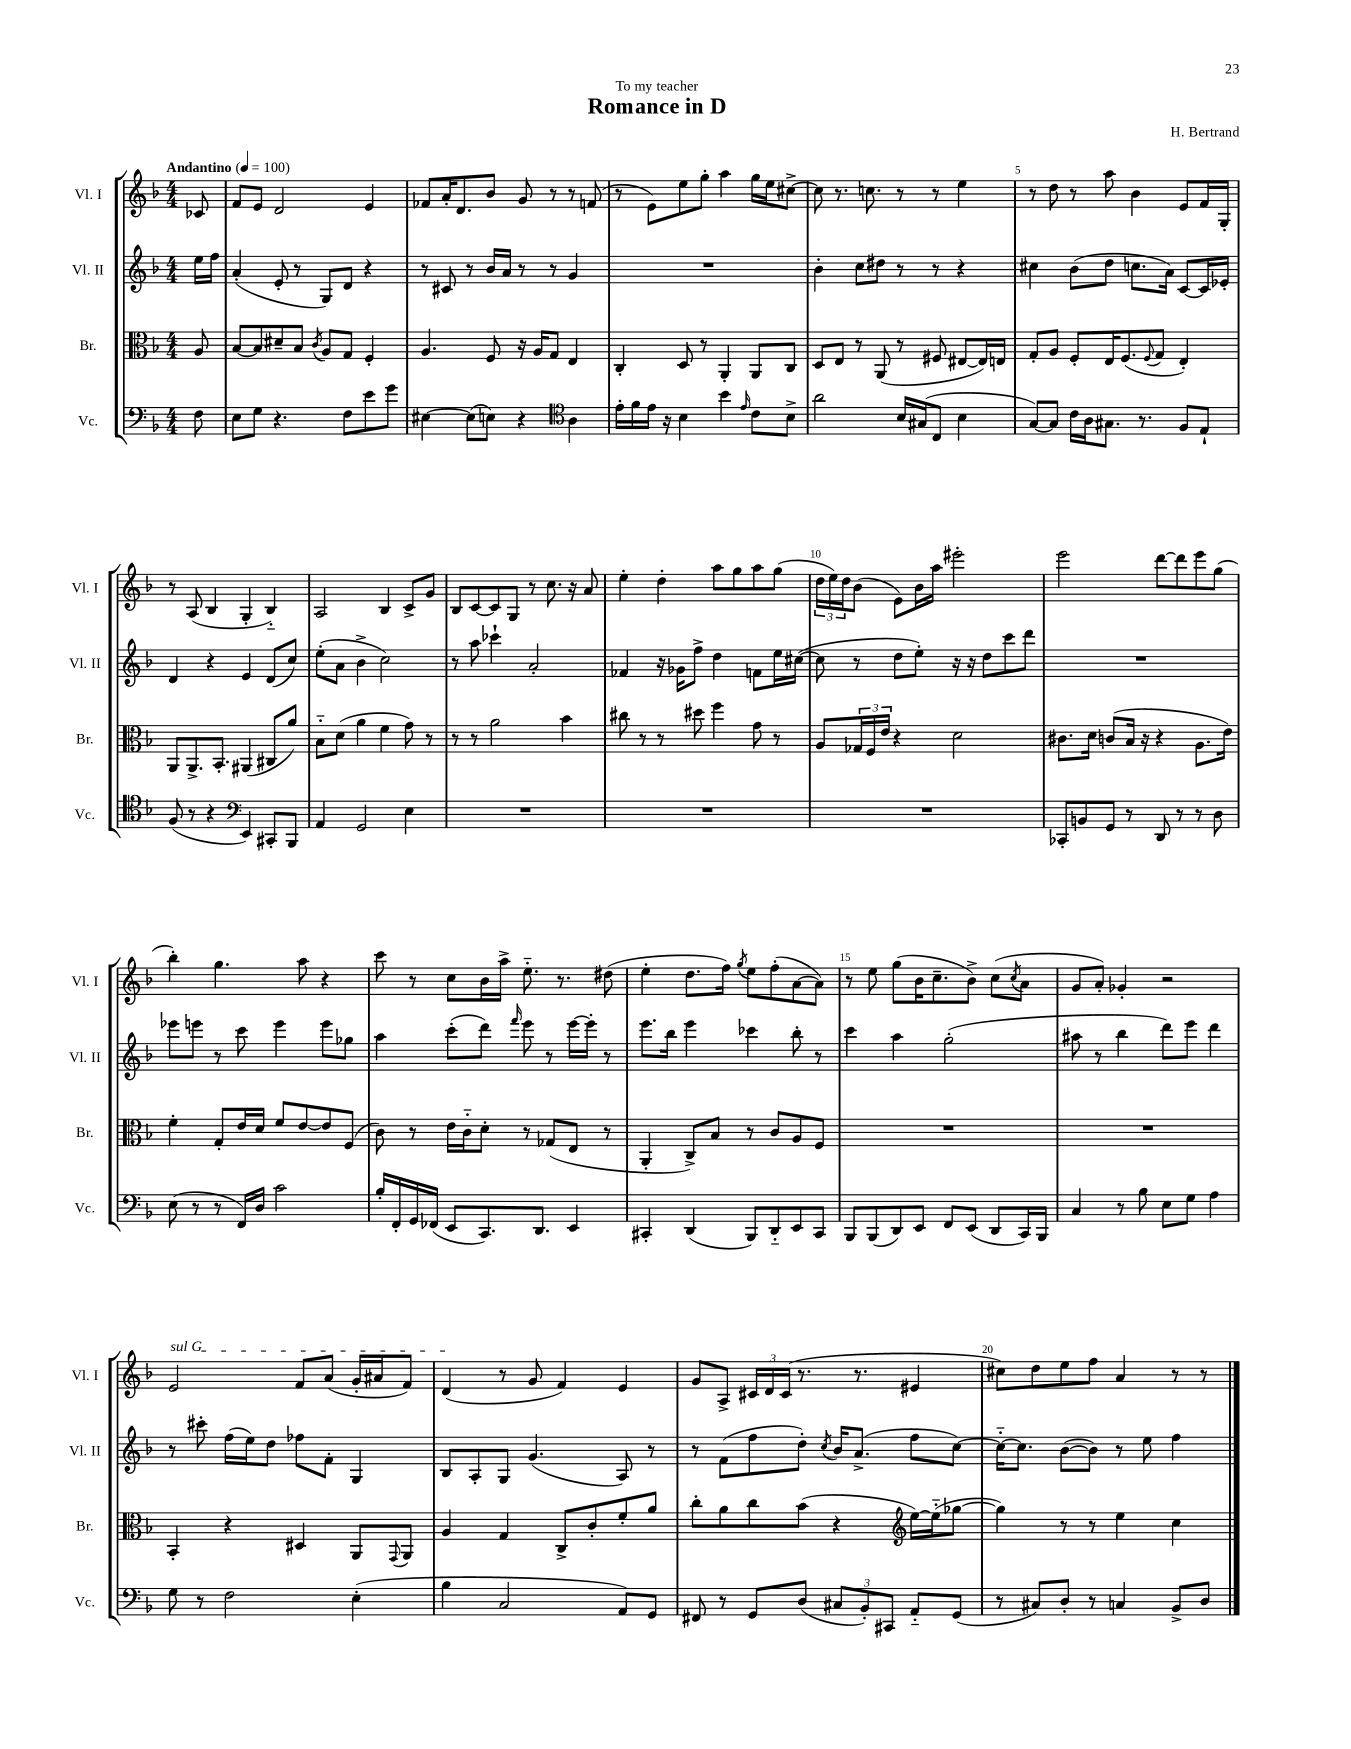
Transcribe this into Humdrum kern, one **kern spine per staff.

**kern	**kern	**kern	**kern
*staff4	*staff3	*staff2	*staff1
*clefF4	*clefC3	*clefG2	*clefG2
*k[b-]	*k[b-]	*k[b-]	*k[b-]
*M4/4	*M4/4	*M4/4	*M4/4
*MM100	*MM100	*MM100	*MM100
8F\	8A/	16ee\LL	8c-/
.	.	16ff\JJ	.
=	=	=	=
8E\L	[8B-/L	(4a'/	8f/L
8G\J	8B-/]	.	8e/J
4.r	8d#~/	8e'/	2d/
.	8B-/J	8r	.
.	8qc/	.	.
.	8A/L	8G/L)	.
8F\L	8G/J	8d/J	.
8e\	4F'/	4r	4e/
8g\J	.	.	.
=	=	=	=
[4E#\	4.A/	8r	8f-/L
.	.	8c#/	16a'/K
.	.	.	8.d/
(8E#\]L	.	8r	.
8E\J)	8F/	16b-/LL	8b-/J
.	.	16a/JJ	.
4r	16r	8r	8g/
.	16A/LK	.	.
.	8G/J	8r	8r
*clefC4	*	*	*
4A\	4E/	4g/	8r
.	.	.	(8f/
=	=	=	=
16e'\LL	4C'/	1r	8r
16f\	.	.	.
16e\JJ	.	.	8e\L)
16r	.	.	.
4B-\	8D/	.	8ee\
.	8r	.	8gg'\J
4b-\	4AA'/	.	4aa\
16qqe/	.	.	.
8c\L	8AA/L	.	16gg\LL
.	.	.	16ee\J
8B-^\J	8C/J	.	[8cc#^\J
=	=	=	=
2a\	8D/L	4b-'\	8cc#\]
.	8E/J	.	8.r
.	8r	8cc\L	.
.	.	.	8.cc\
.	(8AA/	8dd#\J	.
16B-/LL	8r	8r	8r
(16G#/J	.	.	.
8C/J	8F#/	8r	8r
4B-\	[8E#/L	4r	4ee\
.	16E#/]L)	.	.
.	16E/JJ	.	.
=	=	=	=
[8G/L)	8G'/L	4cc#\	8r
8G/]J	8A/J	.	8dd\
16c\LL	8F'/L	(8b-\L	8r
16A\J	.	.	.
8.G#\J	16E/K	8dd\J	8aa\
.	(8.F/	.	.
.	.	8.cc\L	4b-\
8.r	.	.	.
.	8qqF/	.	.
.	8G/J	.	.
.	.	16a\Jk)	.
8F/L	4E'/)	[8c/L	8e/L
8E`/J	.	16c/]L	16f/L
.	.	16e-'/JJ	16G'/JJ
=	=	=	=
(8F/	8AA/L	4d/	8r
8r	8.AA^/	.	(8A/
4r	.	4r	4B-/
.	8.BB-'/J	.	.
*clefF4	*	*	*
4EE/)	(4AA#/	4e/	4G'/
8CC#'/L	8C#/L	(8d/L	4B-'~/)
8BBB-/J	8a/J)	8cc/J)	.
=	=	=	=
4AA/	8B-'~\L	(8ee'\L	2A/
.	(8d\J	8a\J	.
2GG/	4a\	4b-^\	.
.	4f\	2cc\)	4B-/
4E\	8g\)	.	8c^/L
.	8r	.	8g/J
=	=	=	=
1r	8r	8r	8B-/L
.	8r	8aa\	[8c/
.	2a\	4ccc-`\	8c/]
.	.	.	8G/J
.	.	2a'/	8r
.	.	.	8.cc\
.	4b-\	.	.
.	.	.	16r
.	.	.	8a/
=	=	=	=
1r	8cc#\	4f-/	4ee'\
.	8r	.	.
.	8r	16r	4dd'\
.	.	16g-\LK	.
.	8dd#\	8ff^\J	.
.	4ff\	4dd\	8aa\L
.	.	.	8gg\
.	8g\	8f\L	8aa\
.	8r	16ee\L	(8gg\J
.	.	([16cc#\JJ	.
=	=	=	=
1r	8A/L	8cc#\]	24dd\LL
.	.	.	24ee\)
.	.	.	24dd\J
.	24G-/L	8r	(8b-\J
.	24F/	.	.
.	24e/JJ	.	.
.	4r	8dd\L	8e\L)
.	.	8ee'\J)	16b-\L
.	.	.	16aa\JJ
.	2d\	16r	2eee#'\
.	.	16r	.
.	.	8dd\L	.
.	.	8ccc\	.
.	.	8ddd\J	.
=	=	=	=
8CC-'/L	8.c#\L	1r	2eee\
8BB/	.	.	.
.	16d\Jk	.	.
8GG/J	(8c/L	.	.
8r	16B-/Jk	.	.
.	16r	.	.
8DD/	4r	.	[8ddd\L
8r	.	.	8ddd\]
8r	8.A\L	.	8eee\
8D\	.	.	(8gg\J
.	16e\Jk)	.	.
=	=	=	=
(8E\	4f'\	8eee-\L	4bb-'\)
8r	.	8eee\J	.
8r	8G'/L	8r	4.gg\
16FF/LL)	16e/L	8ccc\	.
16D/JJ	16d/JJ	.	.
2c\	8f/L	4eee\	.
.	[8e/	.	8aa\
.	8e/]	8eee\L	4r
.	(8F/J	8gg-\J	.
=	=	=	=
16B-'/LL	8c\)	4aa\	8ccc\
16FF'/	.	.	.
16GG/	8r	.	8r
(16FF-/JJ	.	.	.
8EE/L	16e\LL	(8ccc'\L	8cc\L
.	16c'~\J	.	.
8.CC/)	8d'\J	8ddd\J)	16b-\L
.	.	.	16aa^\JJ
.	.	16qqfff/	.
.	8r	8eee\	8.ee'~\
8.DD/J	.	.	.
.	(8G-/L	8r	.
.	.	.	8.r
4EE/	8E/J	[16eee\LL	.
.	.	16eee'\]JJ	.
.	8r	8r	(8dd#\
=	=	=	=
4CC#'/	4AA'/	8.eee\L	4ee'\
.	.	16bb-\Jk	.
(4DD/	8C^/L)	4eee\	8.dd\L
.	8B-/J	.	.
.	.	.	16ff\Jk)
.	.	.	8qgg/
8BBB-/L)	8r	4ccc-\	8ee\L
8DD'~/	8c/L	.	(8ff'\
8EE/	8A/	8bb-'\	[8a\
8CC#/J	8F/J	8r	8a\]J)
=	=	=	=
8BBB-/L	1r	4ccc\	8r
(8BBB-/	.	.	8ee\
8DD/)	.	4aa\	(8gg\L
8EE/J	.	.	16b-\K
.	.	.	8.cc~\
8FF/L	.	(2gg'\	.
(8EE/J	.	.	8b-^\J)
8DD/L	.	.	(8cc\L
.	.	.	8qcc/
16CC/L)	.	.	8a\J
16BBB-/JJ	.	.	.
=	=	=	=
4C/	1r	8aa#\	8g/L
.	.	8r	8a'/J)
8r	.	4bb-\	4g-'/
8B-\	.	.	.
8E\L	.	8ddd\L)	2r
8G\J	.	8eee\J	.
4A\	.	4ddd\	.
=	=	=	=
8G\	4BB-'/	8r	2e/
8r	.	8ccc#'\	.
2F\	4r	(16ff\LL	.
.	.	16ee\J)	.
.	.	8dd\J	.
.	4D#/	8ff-\L	8f/L
.	.	8f'\J	(8a/J
(4E'\	8AA/L	4G/	16g'/LL
.	.	.	16a#/J
.	8qqGG/	.	.
.	8AA/J	.	8f/J)
=	=	=	=
4B-\	4A/	8B-/L	(4d/
.	.	8A'/	.
2C/	4G/	8G/J	8r
.	.	(4.g/	8g/
.	8C^/L	.	4f/)
.	8c'/	.	.
8AA/L)	8f'/	8A/)	4e/
8GG/J	8a/J	8r	.
=	=	=	=
8FF#/	8cc'\L	8r	8g/L
8r	8a\	(8f\L	8A^/J
8GG/L	8cc\	8ff\	24c#/LL
.	.	.	24d/
.	.	.	(24c#/JJ
(8D/J	(8b-\J	8dd'\J)	8.r
.	.	8qcc/	.
12C#/L	4r	16b-/LK	.
.	.	(8.a^/J	8.r
12BB-'/)	.	.	.
12CC#/J	.	.	.
*	*clefG2	*	*
8AA'~/L	[16ee\LL)	8ff\L	4e#/
.	(16ee'~\]J	.	.
(8GG/J	[8gg-\J	[8cc\J)	.
=	=	=	=
8r	4gg-\])	16cc'~\_LK	8cc#\L)
.	.	8.cc\]J	.
8C#/L)	.	.	8dd\
8D'/J	8r	([8b-\L	8ee\
8r	8r	8b-\]J)	8ff\J
4C/	4ee\	8r	4a/
.	.	8ee\	.
8BB-^/L	4cc\	4ff\	8r
8D/J	.	.	8r
==	==	==	==
*-	*-	*-	*-
